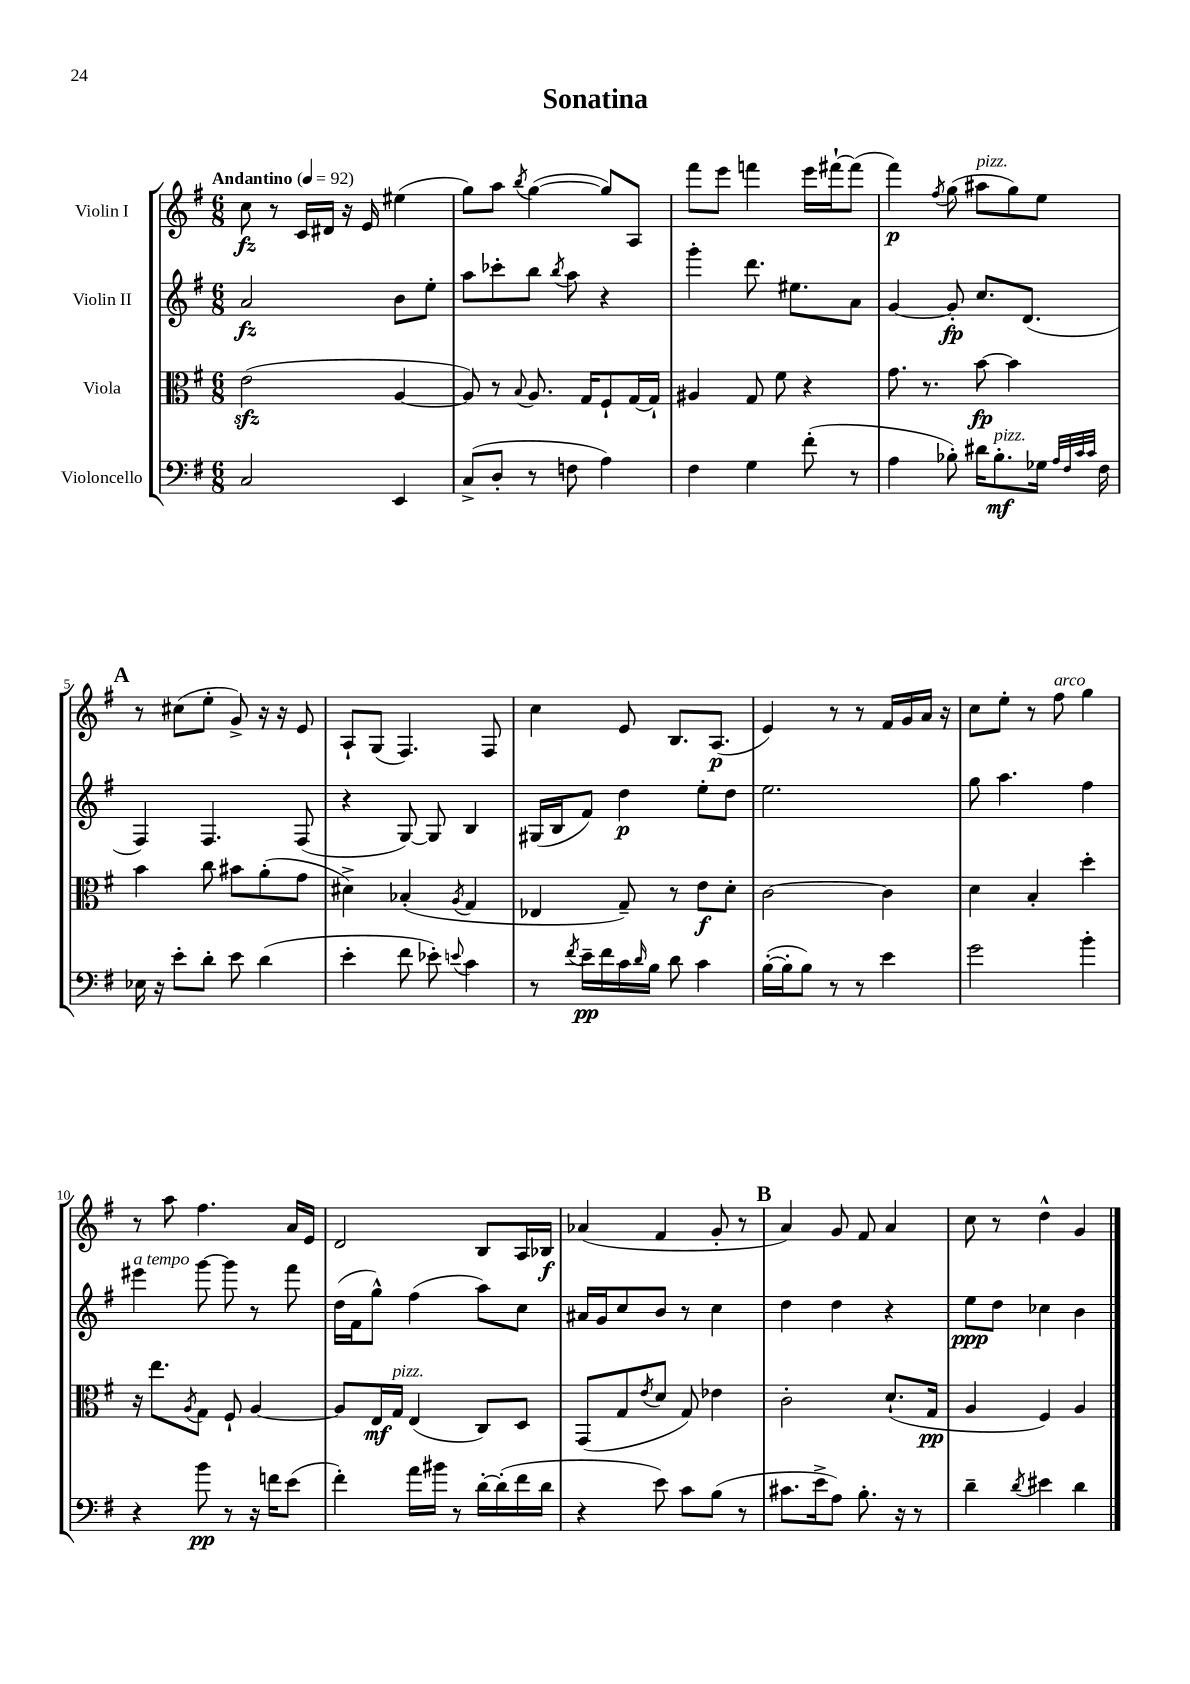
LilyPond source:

\header { title = "Sonatina" }
<<
\new StaffGroup <<
\new Staff = "s0" \with { instrumentName = "Violin I" } {
    \clef treble \key g \major \numericTimeSignature \time 6/8 \tempo "Andantino" 4 = 92
    c''8\fz r8 c'16 dis'16 r16 e'16 eis''4( |
    g''8) a''8 \acciaccatura { b''8 } g''4~( g''8) a8 |
    fis'''8 e'''8 f'''4 e'''16 fis'''16~-! fis'''8( |
    fis'''4\p) \acciaccatura { fis''8 } g''8( ais''8^\markup { \italic "pizz." } g''8) e''8 |
    \mark \markup { \bold "A" } r8 cis''8( e''8-. g'8->) r16 r16 e'8 |
    a8-! g8( fis4.) fis8 |
    c''4 e'8 b8. a8.\p( |
    e'4) r8 r8 fis'16 g'16 a'16 r16 |
    c''8 e''8-. r8 fis''8^\markup { \italic "arco" } g''4 |
    r8 a''8 fis''4. a'16 e'16 |
    d'2 b8 a16 bes16\f |
    aes'4( fis'4 g'8-. r8 |
    \mark \markup { \bold "B" } a'4) g'8 fis'8 a'4 |
    c''8 r8 d''4-^ g'4 \bar "|." |
}
\new Staff = "s1" \with { instrumentName = "Violin II" } {
    \clef treble \key g \major \numericTimeSignature \time 6/8
    a'2\fz b'8 e''8-. |
    a''8 ces'''8-. b''8 \acciaccatura { b''8 } a''8 r4 |
    g'''4-. d'''8. eis''8. a'8 |
    g'4~ g'8-.\fp c''8. d'8.( |
    \mark \markup { \bold "A" } fis4) fis4. fis8( |
    r4 g8~) g8 b4 |
    gis16( b16 fis'8) d''4\p e''8-. d''8 |
    e''2. |
    g''8 a''4. fis''4 |
    eis'''4^\markup { \italic "a tempo" } g'''8~ g'''8 r8 fis'''8 |
    d''16( fis'16 g''8-^) fis''4( a''8) c''8 |
    ais'16 g'16 c''8 b'8 r8 c''4 |
    \mark \markup { \bold "B" } d''4 d''4 r4 |
    e''8\ppp d''8 ces''4 b'4 \bar "|." |
}
\new Staff = "s2" \with { instrumentName = "Viola" } {
    \clef alto \key g \major \numericTimeSignature \time 6/8
    e'2\sfz( a4~ |
    a8) r8 \appoggiatura { b8 } a8. g16 fis8-! g16~ g16-! |
    ais4 g8 fis'8 r4 |
    g'8. r8. b'8~\fp b'4 |
    \mark \markup { \bold "A" } b'4 c''8 bis'8 a'8-.( g'8 |
    dis'4->) bes4-.( \acciaccatura { a8 } g4 |
    ees4 g8--) r8 e'8\f d'8-. |
    c'2~ c'4 |
    d'4 b4-. d''4-. |
    r16 e''8. \acciaccatura { a8 } g8 fis8-! a4~ |
    a8 e16\mf g16^\markup { \italic "pizz." } e4( c8) d8 |
    g,8( g8 \acciaccatura { e'8 } d'8 g8) ees'4 |
    \mark \markup { \bold "B" } c'2-. d'8.-!( g16\pp |
    a4 fis4) a4 \bar "|." |
}
\new Staff = "s3" \with { instrumentName = "Violoncello" } {
    \clef bass \key g \major \numericTimeSignature \time 6/8
    c2 e,4 |
    c8->( d8-. r8 f8 a4) |
    fis4 g4 fis'8-.( r8 |
    a4 bes8-.) dis'16 bes8.-.\mf^\markup { \italic "pizz." } ges16 \grace { a32 fis32 c'32 c'32 } fis16 |
    \mark \markup { \bold "A" } ees16 r16 e'8-. d'8-. e'8 d'4( |
    e'4-. fis'8 ees'8-.) \appoggiatura { e'8 } c'4 |
    r8 \acciaccatura { fis'8 } e'16--\pp fis'16 c'16 \grace { d'16 } b16 d'8 c'4 |
    b16~-.( b16-. b8) r8 r8 e'4 |
    g'2 b'4-. |
    r4 b'8\pp r8 r16 f'16 e'8( |
    fis'4-.) a'16 bis'16 r8 d'16~-. d'16-.( fis'16 d'16 |
    r4 e'8) c'8 b8( r8 |
    \mark \markup { \bold "B" } cis'8. e'16-> a8) b8.-. r16 r8 |
    d'4-- \acciaccatura { d'8 } eis'4 d'4 \bar "|." |
}
>>
>>
